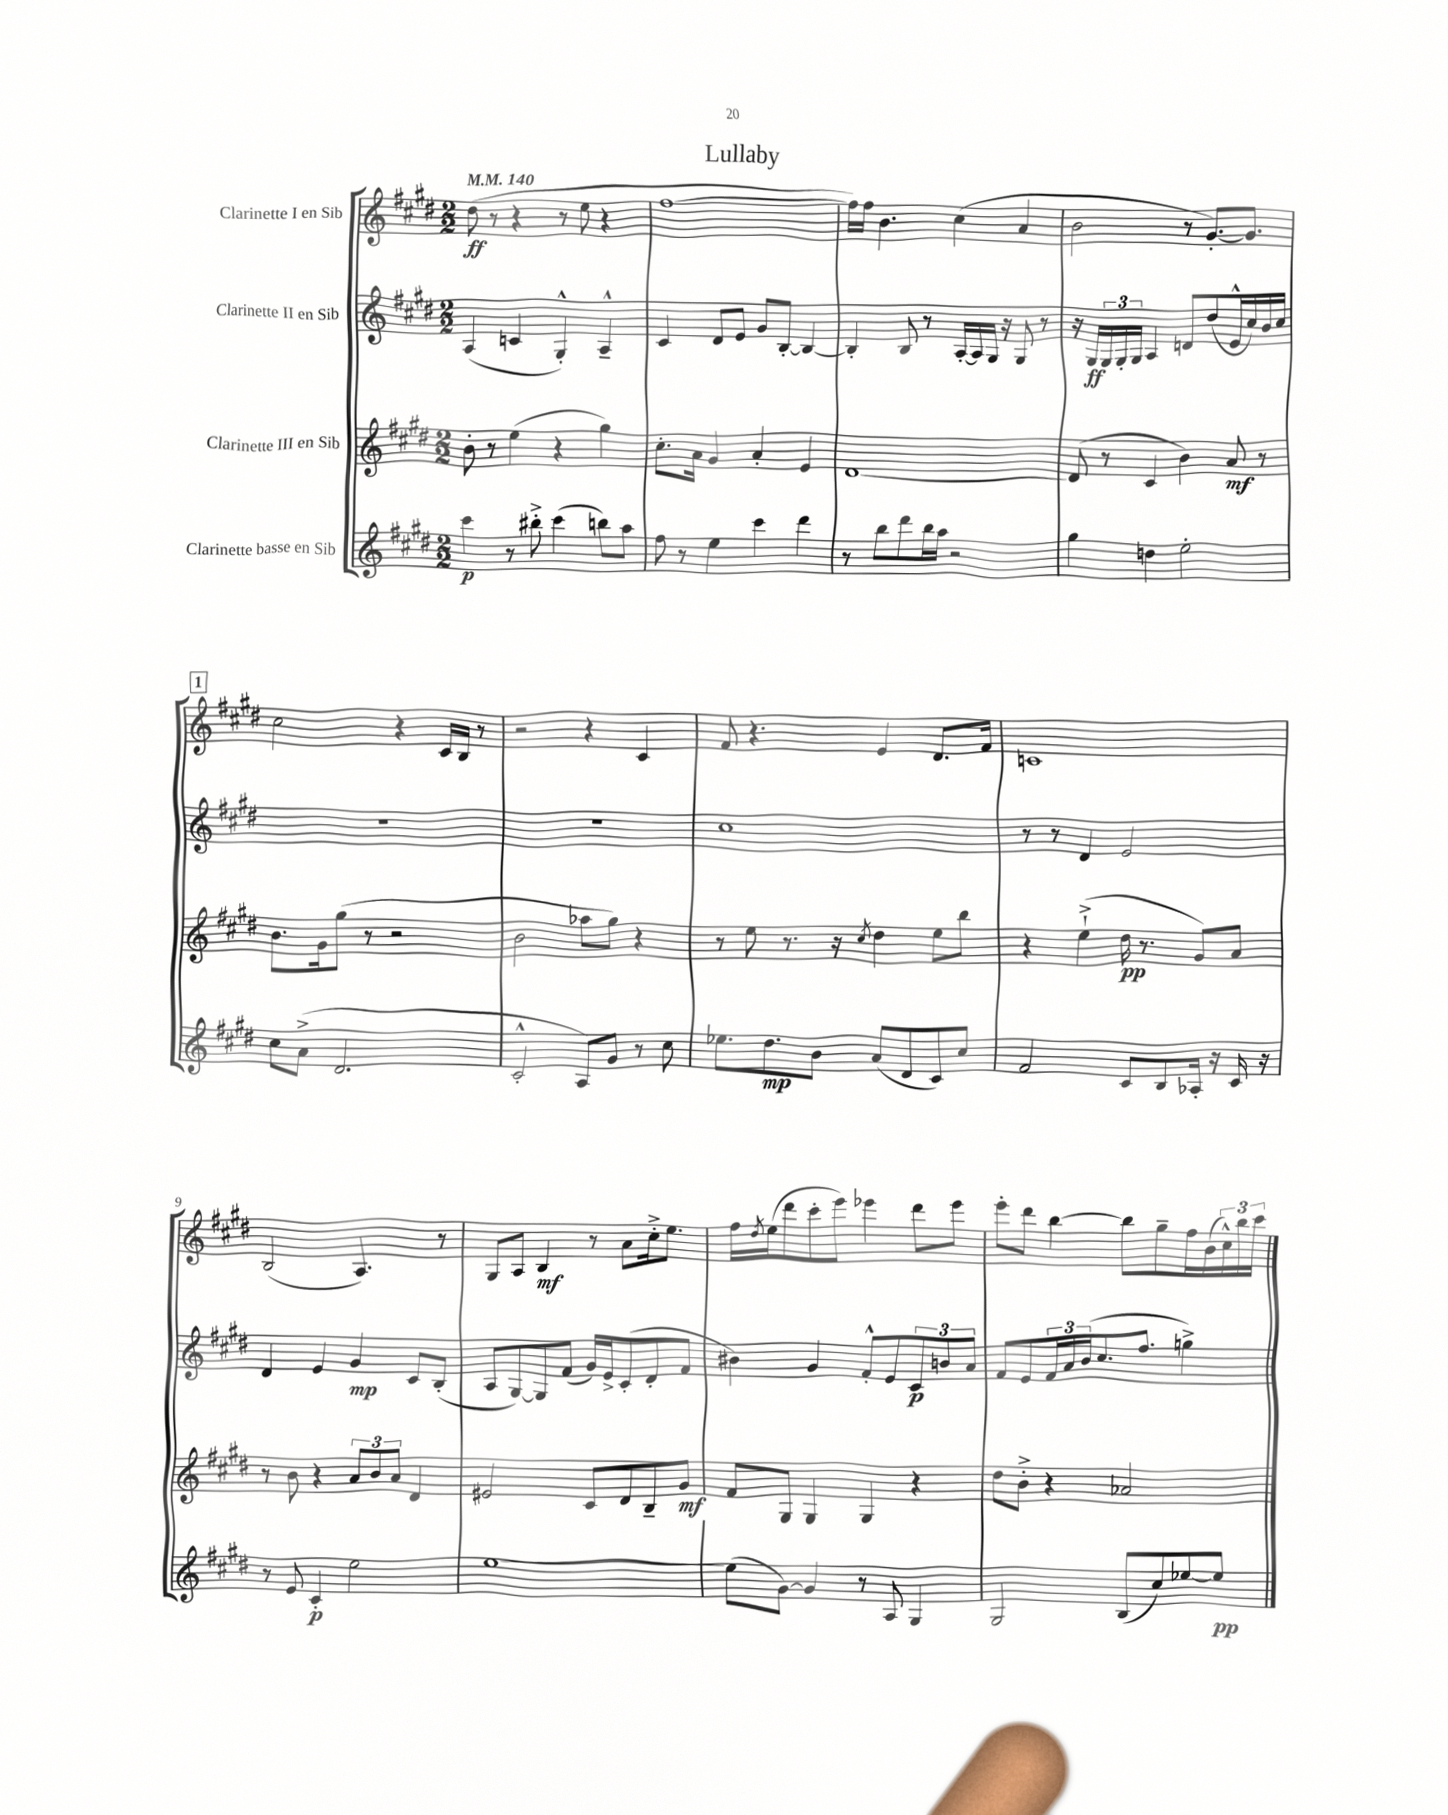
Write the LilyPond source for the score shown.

\header { title = "Lullaby" }
<<
\new StaffGroup <<
\new Staff = "s0" \with { instrumentName = "Clarinette I en Sib" } {
    \clef treble \key e \major \numericTimeSignature \time 2/2 \tempo 4 = 140
    dis''8\ff( r8 r4 r8 e''8 r4 |
    fis''1~ |
    fis''16) fis''16 b'4. cis''4( a'4 |
    b'2 r8 gis'8.~-.) gis'8. |
    \mark \markup { \box "1" } cis''2 r4 cis'16 b16 r8 |
    r2 r4 cis'4 |
    fis'8 r4. e'4 dis'8. fis'16 |
    c'1 |
    b2( a4.) r8 |
    gis8 a8 b4\mf r8 a'8 cis''16-.-> e''8. |
    fis''16 \acciaccatura { dis''8 } e''16( dis'''8 cis'''8-. e'''8) ees'''4 dis'''8 ees'''8 |
    e'''8-. dis'''8 b''4~ b''8 gis''8-- fis''16 b'16( \tuplet 3/2 { cis''16-^) b''16 cis'''16 } \bar "|." |
}
\new Staff = "s1" \with { instrumentName = "Clarinette II en Sib" } {
    \clef treble \key e \major \numericTimeSignature \time 2/2
    a4( c'4 gis4-.-^) a4---^ |
    cis'4 dis'8 e'8 gis'8 b8~-. b4~ |
    b4-. b8 r8 a16~-. a16 gis16 r16 gis8 r8 |
    r16 gis16\ff \tuplet 3/2 { gis16 gis16-. gis16 } a4 d'8 dis''8( e'16-^ cis''16) b'16 cis''16 |
    \mark \markup { \box "1" } R1 |
    R1 |
    cis''1 |
    r8 r8 dis'4 e'2 |
    dis'4 e'4 gis'4\mp cis'8 b8-.( |
    a8 gis8~) gis8 fis'8( gis'16) e'16-> cis'8-.( dis'8-. fis'8 |
    bis'4) gis'4 fis'8-.-^ e'8 \tuplet 3/2 { cis'8\p b'8 a'8 } |
    fis'8 e'8 \tuplet 3/2 { fis'16 a'16 b'16( } cis''8. fis''8. g''4->) \bar "|." |
}
\new Staff = "s2" \with { instrumentName = "Clarinette III en Sib" } {
    \clef treble \key e \major \numericTimeSignature \time 2/2
    b'8-. r8 e''4( r4 gis''4) |
    cis''8.-. a'16 gis'4 a'4-. e'4 |
    dis'1~ |
    dis'8( r8 cis'4 b'4) a'8\mf r8 |
    \mark \markup { \box "1" } b'8. gis'16 gis''8( r8 r2 |
    b'2 aes''8 gis''8) r4 |
    r8 e''8 r8. r16 \acciaccatura { cis''8 } dis''4 e''8 b''8 |
    r4 e''4-!->( dis''16\pp r8. gis'8) a'8 |
    r8 b'8 r4 \tuplet 3/2 { a'8 b'8 a'8 } dis'4 |
    eis'2 cis'8 dis'8 b8-- gis'8\mf |
    fis'8 gis8 gis4 gis4 r4 |
    dis''8 b'8-.-> r4 aes'2 \bar "|." |
}
\new Staff = "s3" \with { instrumentName = "Clarinette basse en Sib" } {
    \clef treble \key e \major \numericTimeSignature \time 2/2
    cis'''4\p r8 bis''8-.-> cis'''4( b''8) a''8 |
    fis''8 r8 e''4 cis'''4 dis'''4 |
    r8 b''8 dis'''8 b''16 a''16 r2 |
    gis''4 d''4 e''2-. |
    \mark \markup { \box "1" } cis''8 a'8->( dis'2. |
    cis'2-.-^ a8) gis'8 r8 cis''8 |
    ees''8. dis''8.\mp b'8 a'8( dis'8 cis'8) cis''8 |
    fis'2 cis'8 b8 aes16-. r16 cis'16 r16 |
    r8 e'8 cis'4-.\p e''2 |
    e''1~ |
    e''8( gis'8~) gis'4 r8 a8 gis4 |
    gis2 b8( cis''8) ees''8~ ees''8\pp \bar "|." |
}
>>
>>
